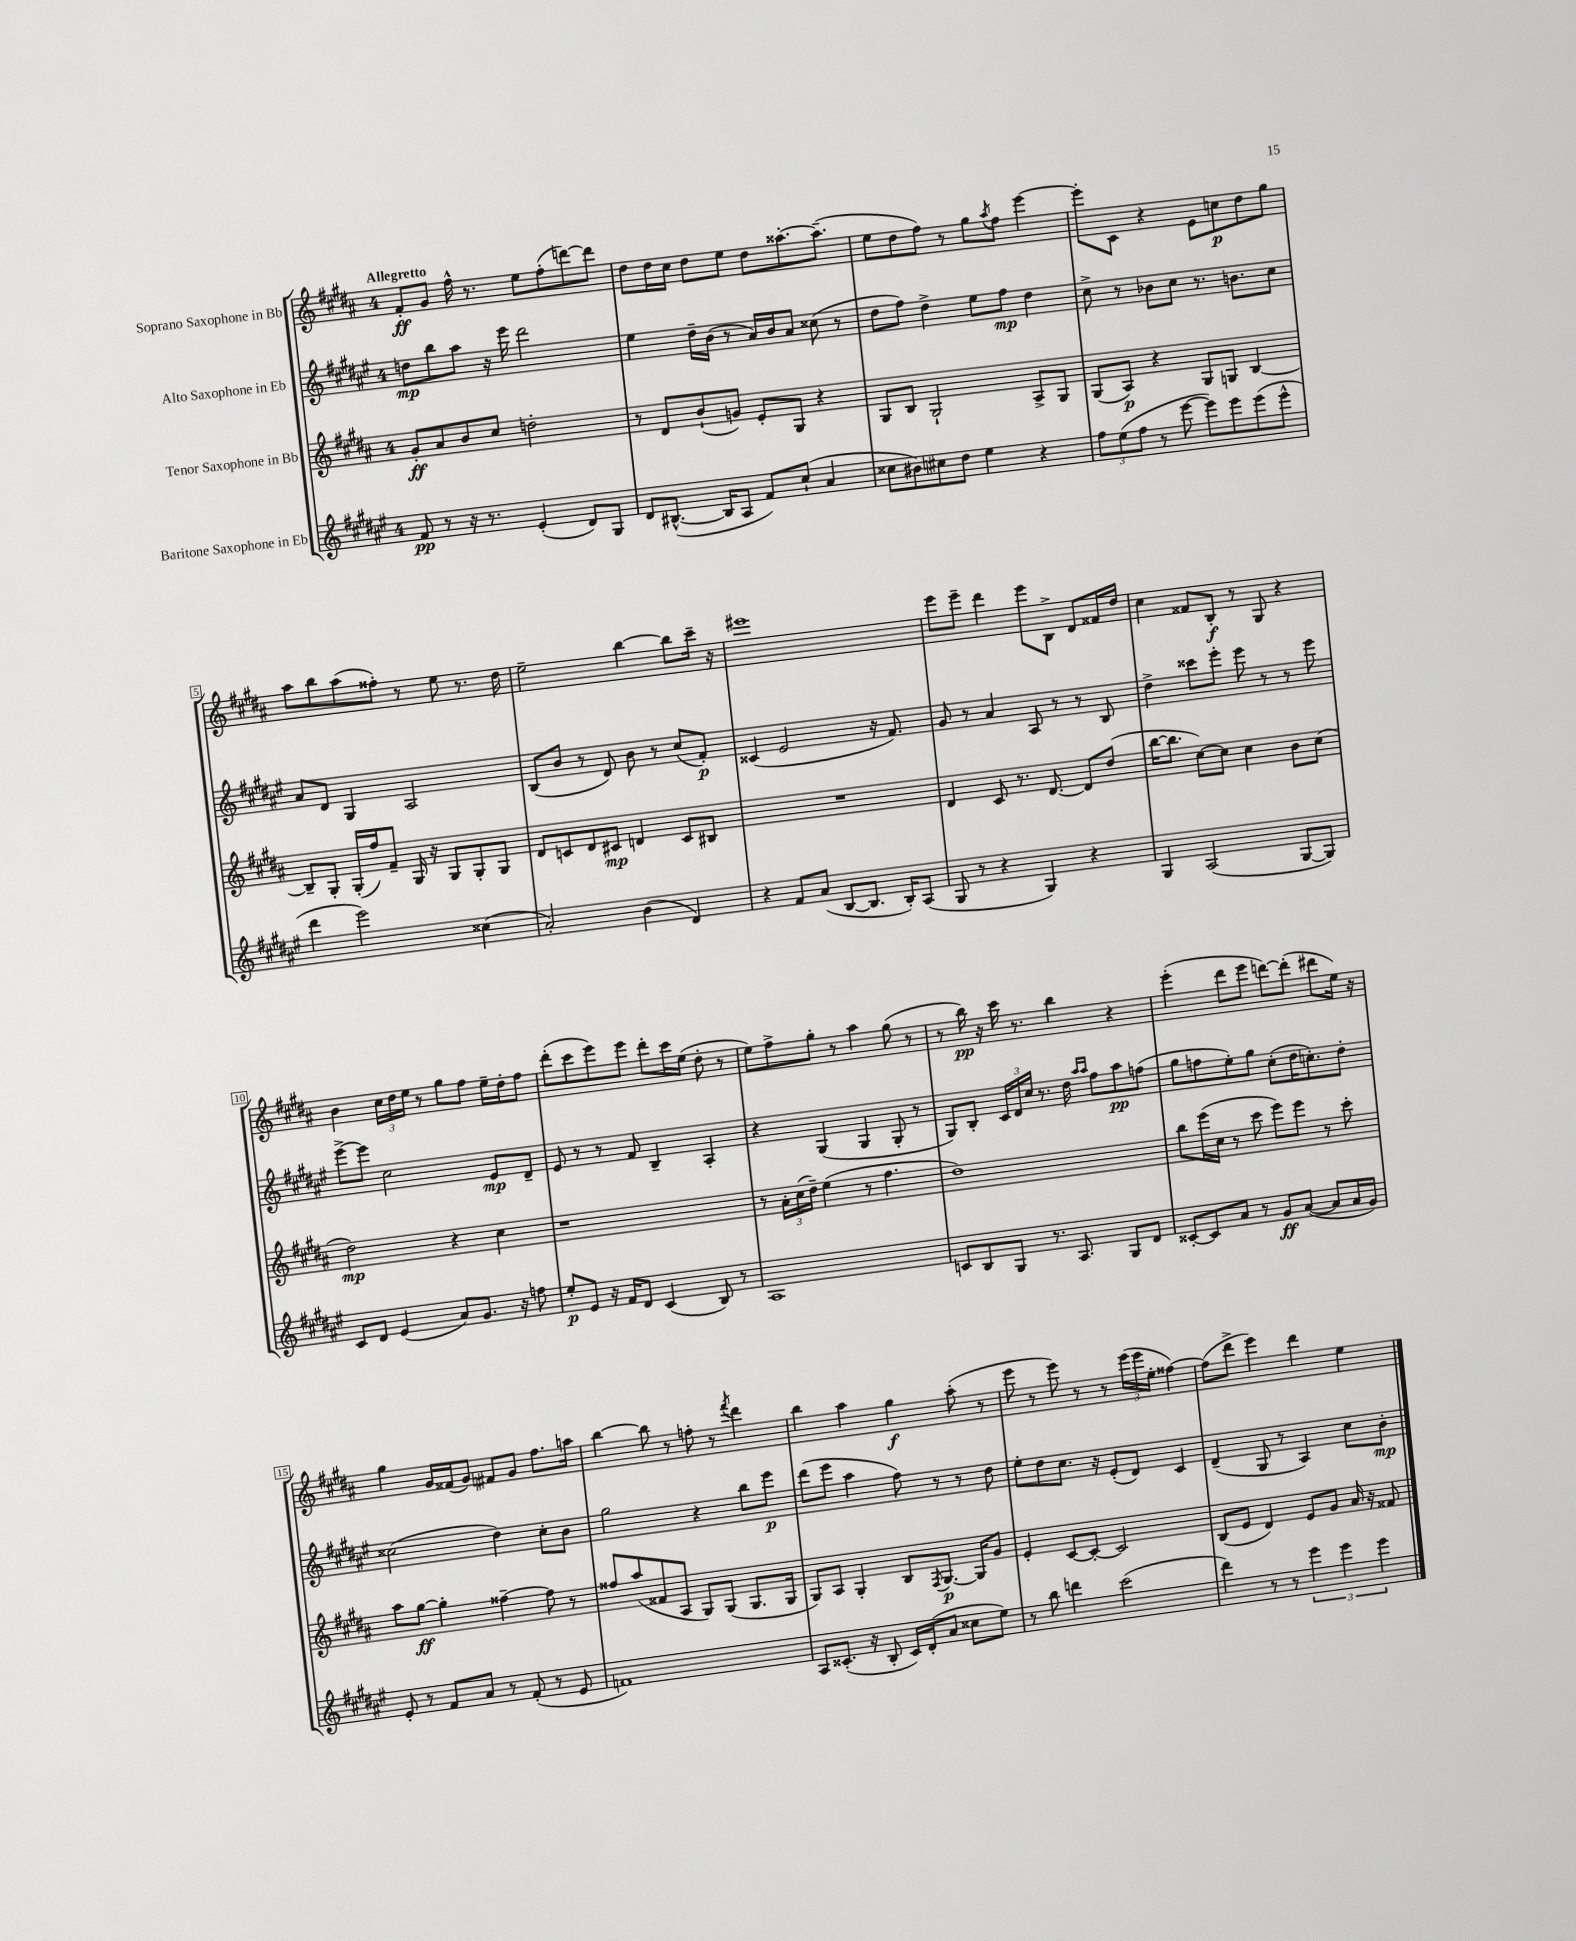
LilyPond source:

<<
\new StaffGroup <<
\new Staff = "s0" \with { instrumentName = "Soprano Saxophone in Bb" } {
    \clef treble \key b \major \once \override Staff.TimeSignature.style = #'single-digit \time 4/4 \tempo "Allegretto"
    fis'8-.\ff gis'8 fis''16-^ r8. e''8 fis''8-.( d'''8~) d'''8 |
    dis''8 dis''16 cis''16 dis''8 e''8 dis''8 aisis''8.~-. aisis''8.--( |
    e''8 dis''8 fis''8) r8 gis''8 \acciaccatura { ais''8 } fis''8 e'''4~ |
    e'''8-. cis'8 r4 e'8 c''8\p dis''8 gis''8 |
    ais''8 b''8 ais''8( fisis''8-.) r8 e''8 r8. dis''16 |
    e''2-- b''4~ b''8 cis'''16-- r16 |
    eis'''1 |
    e'''8 e'''8-- dis'''4 e'''8 b8-> dis'8 fisis'16 dis''16 |
    cis''4 fisis'8 b8-.\f r8 gis8 r4 |
    b'4 \tuplet 3/2 { cis''16 dis''16 e''16 } r8 gis''8 fis''8 e''16-- dis''16-. fis''8 |
    dis'''8-.( cis'''8 e'''8) e'''8 dis'''8-. cis'''16 e''16( dis''8-. r8 |
    e''8) fis''8-> gis''8-. r8 ais''4 gis''8( r8 |
    r8 b''16\pp) r16 cis'''16 r8. b''4 r4 |
    e'''4-.( dis'''8 e'''8 d'''8~) d'''8-.( dis'''8 e''16) r16 |
    gis''4 gis'16 fisis'16( gis'8) fis'8 gis'8 fis''8. a''16 |
    b''4~ b''8 r8 f''8-. r8 \acciaccatura { fis'''8 } dis'''4 |
    b''4 ais''4 gis''4\f ais''8-.( r8 |
    e'''8 r8 e'''8) r8 r8 \tuplet 3/2 { e'''16( e'''16 e''16-. } fisis''4~) |
    fisis''8( dis'''8-> e'''4) dis'''4 e''4 \bar "|." |
}
\new Staff = "s1" \with { instrumentName = "Alto Saxophone in Eb" } {
    \clef treble \key fis \major \once \override Staff.TimeSignature.style = #'single-digit \time 4/4
    d''8\mp b''8 ais''8 r16 eis'''16 dis'''2 |
    eis''4 dis''16-- b'16( r8 ais'16) b'16 ais'8 cisis''8( r8 |
    dis''8 fis''8) dis''4-> eis''8 fis''8\mp dis''4 |
    cis''8-> r8 bes'8 cis''8 r8. b'8. cis''8 |
    ais'8 dis'8 gis4 ais2 |
    b8( b'8 r8 dis'8) b'8 r8 cis''8( fis'8-.\p) |
    cisis'4( eis'2 r16 fis'8.) |
    gis'8 r8 ais'4 ais8 r8 r8 b8 |
    dis''4-> cisis'''8 eis'''8-. eis'''8 r8 r8 eis'''8 |
    eis'''8~-> eis'''8 cis''2 eis'8\mp dis'8-- |
    eis'8 r8 r8 fis'8 b4-- ais4-. |
    r4 gis4( gis4 gis8-. r8 |
    gis8) b8-. \tuplet 3/2 { cis'16 dis'16 cis''16 } r8. dis''16 \grace { ais''16 ais''16 } fis''8 ais''8\pp f''8( |
    gis''8 f''8 eis''8-.) gis''8 cis''8-.( dis''16 c''8.-.) dis''8-. |
    cisis''2( dis''4) cisis''8-. b'8 |
    gis''2 r4 b''8 eis'''8\p |
    dis'''8( eis'''8 ais''4 fis''8) r8 r8 dis''8 |
    eis''8-. dis''8 cis''8. r16 eis'8-.( dis'8) cis'4 |
    dis'4--( gis8 r8 ais4) cis''8 b'8-.\mp \bar "|." |
}
\new Staff = "s2" \with { instrumentName = "Tenor Saxophone in Bb" } {
    \clef treble \key b \major \once \override Staff.TimeSignature.style = #'single-digit \time 4/4
    gis'8-.\ff ais'8 b'8 cis''8 d''2-. |
    r8 dis'8 b'8-!( g'8) e'8-. gis8 r4 |
    gis8 b8 gis2-! ais8-> gis8 |
    gis8( ais8\p) r4 gis8 g8 b4~ |
    b8-- gis8-. gis16-.( fis''16) fis'8-- gis16 r16 gis8 gis8-. gis8 |
    dis'8 c'8 dis'8 cis'8\mp d'4 cis'8 bis8 |
    R1 |
    dis'4 cis'8 r8. dis'8.~ dis'8 dis''8( |
    b''16~ b''8. cis''8~) cis''8 cis''4 b'8 cis''8( |
    dis''2\mp) r4 cis''4 |
    r1 |
    r8 \tuplet 3/2 { ais'16-. cis''16( dis''16--) } e''4( r8 fis''4. |
    dis''1) |
    b''8 e'''16( cis''16 r8 cis'''8 e'''8) e'''8 r8 cis'''8-. |
    ais''8 gis''8~\ff gis''4-. fisis''4~-- fisis''8 r8 |
    fisis''8 ais''8( fisis'8 ais8 gis8) gis8( gis8. gis16 |
    gis8) ais8 gis4-. b8 \acciaccatura { fis8 } gis8.~\p gis16 gis'8 |
    e'4-. cis'8~ cis'8~-. cis'2 |
    b8( e'8 dis'4) e'8 gis'8 ais'16 r16 fisis'8 \bar "|." |
}
\new Staff = "s3" \with { instrumentName = "Baritone Saxophone in Eb" } {
    \clef treble \key fis \major \once \override Staff.TimeSignature.style = #'single-digit \time 4/4
    fis'8\pp r8 r16 r8. eis'4-.( dis'8) gis8 |
    dis'8 bis8.~-^( bis16 ais8 fis'8) cis''8-!( ais'4 |
    cisis''8 bis'8) cis''8 dis''8 eis''4 r4 |
    \tuplet 3/2 { fis''8 eis''8( fis''8 } r8 eis'''8~ eis'''8) eis'''8 eis'''8( eis'''8-^ |
    dis'''4 eis'''2) cisis''4( |
    ais'2-.) b'4( dis'4) |
    r4 fis'8 ais'8( b8~ b8. b16-.) ais8( |
    gis8 r8 r4 gis4) r4 |
    gis4 ais2( gis8~ gis8) |
    cis'8 dis'8 eis'4( ais'8) gis'8. r16 f''8 |
    eis''8-.\p eis'8 r16 fis'16 dis'8 cis'4( b8) r8 |
    ais1 |
    c'8 b8 gis8 r8. ais8. gis8 dis'8 |
    cisis'8~-. cisis'8 ais'8 r8 gis'8\ff ais'8~( ais'8 ais'16 gis'16) |
    eis'8-. r8 fis'8 ais'8 r8 fis'8-.( r8 eis'8 |
    f'1) |
    ais8 cisis'8.-.( r16 b8-. cisis'16) dis'16-.( ais'8 cisis''8 eis''8) |
    r8 b''8 d'''4 cis'''2( |
    dis'''4) r8 r8 \tuplet 3/2 { eis'''4 eis'''4 eis'''4 } \bar "|." |
}
>>
>>
\layout { \context { \Score \override BarNumber.stencil = #(make-stencil-boxer 0.1 0.3 ly:text-interface::print) } }
